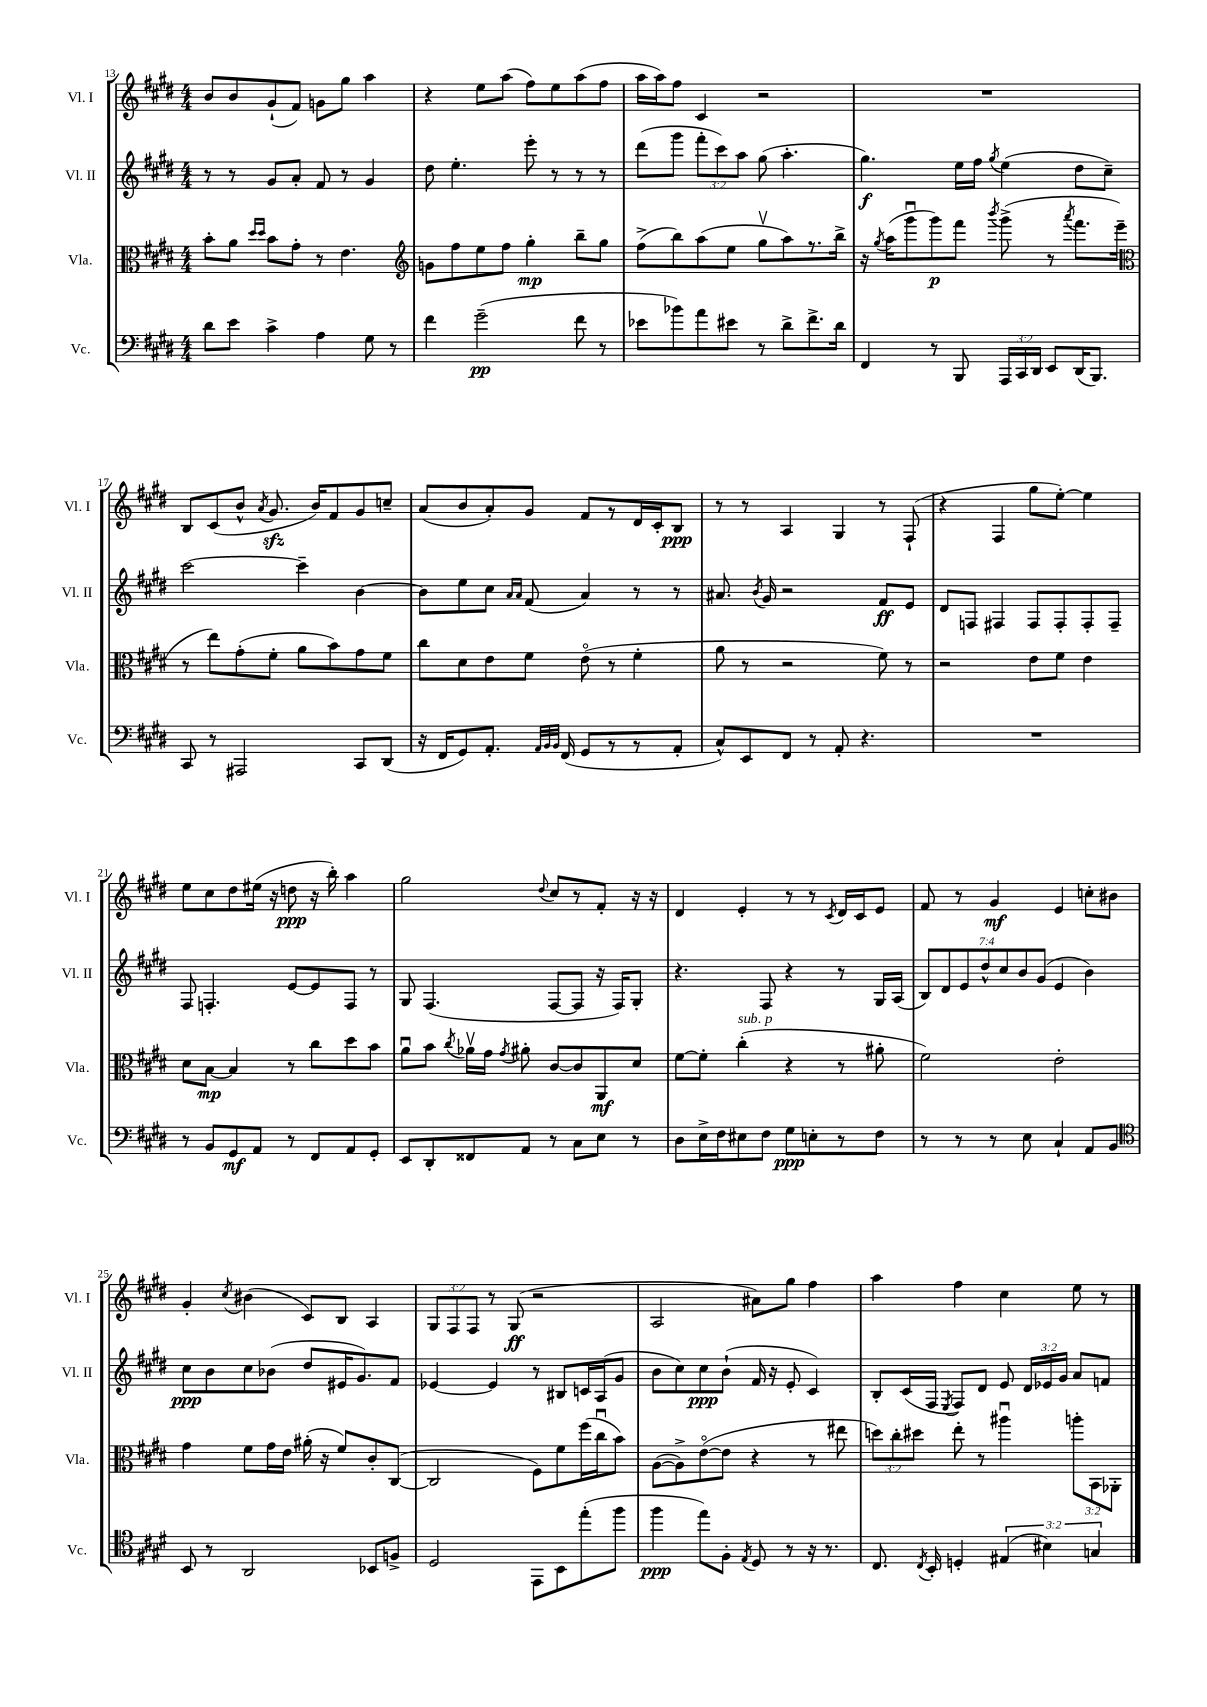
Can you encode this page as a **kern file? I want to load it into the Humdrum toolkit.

**kern	**kern	**kern	**kern
*staff4	*staff3	*staff2	*staff1
*clefF4	*clefC3	*clefG2	*clefG2
*k[f#c#g#d#]	*k[f#c#g#d#]	*k[f#c#g#d#]	*k[f#c#g#d#]
*M4/4	*M4/4	*M4/4	*M4/4
8d#\L	8b'\L	8r	8b/L
8e\J	8a\J	8r	8b/
.	16qqdd#/LL	.	.
.	16qqdd#/JJ	.	.
4c#^\	8b\L	8g#/L	(8g#`/
.	8g#'\J	8a'/J	8f#/J)
4A\	8r	8f#/	8g\L
.	4.e\	8r	8gg#\J
8G#\	.	4g#/	4aa\
8r	.	.	.
=	=	=	=
*	*clefG2	*	*
4f#\	8g\L	8dd#\	4r
.	8ff#\	4.ee'\	.
(2g#~\	8ee\	.	8ee\L
.	8ff#\J	.	(8aa\J
.	4gg#'\	8eee'\	8ff#\L)
.	.	8r	8ee\
8f#\	8bb~\L	8r	(8aa\
8r	8gg#\J	8r	8ff#\J
=	=	=	=
8e-\L	(8ff#^\L	(8ddd#\L	16aa\LL
.	.	.	16aa\J)
8b-\)	8bb\)	8ggg#\J	8ff#\J
8a\	(8aa\	12fff#'\L	4c#/
.	.	12ccc#\)	.
8e#\J	8ee\J	.	.
.	.	12aa\J	.
8r	8gg#v\L	(8gg#\	2r
8d#^\L	8aa\)	4.aa'\	.
8.f#^\	8.r	.	.
16d#\Jk	16bb^\Jk	.	.
=	=	=	=
4FF#/	16r	4.gg#\)	1r
.	8qgg#/	.	.
.	(16aa\LK	.	.
.	8ggg#u\	.	.
8r	8ggg#\)	.	.
8BBB/	8fff#\J	16ee\LL	.
.	.	16ff#\JJ	.
.	8qbbb/	8qgg#/	.
24AAA/LL	(8ggg#^\	(4ee\	.
24CC#/	.	.	.
24DD#/JJ	.	.	.
8EE/L	8r	.	.
.	8qaaa/	.	.
(16DD#/K	8.fff#\L	8dd#\L	.
8.BBB/J)	.	.	.
.	.	8cc#~\J)	.
.	16eee~\Jk	.	.
=	=	=	=
*	*clefC3	*	*
8CC#/	8r	[2ccc#\	8B/L
8r	8ee\L)	.	(8c#/
2AAA#/	(8g#'\	.	8b^^/J
.	.	.	8qa/
.	8f#'\J	.	8.g#/
.	8a\L	4ccc#~\]	.
.	.	.	16b/LK)
.	8b\)	.	8f#/
8CC#/L	8g#\	[4b\	8g#/
(8DD#/J	8f#\J	.	8cc~/J
=	=	=	=
16r	8cc#\L	8b\]L	(8a/L
16FF#/LK	.	.	.
8GG#/)	8d#\	8ee\	8b/
8.AA'/J	8e\	8cc#\J	8a'/)
.	.	16qqa/LL	.
.	.	16qqa/JJ	.
.	8f#\J	(8f#/	8g#/J
32qqAA/LLL	.	.	.
32qqBB/	.	.	.
32qqBB/JJJ	.	.	.
(16FF#/	.	.	.
8GG#/L	(8eo\	4a/)	8f#/L
8r	8r	.	8r
8r	4f#'\	8r	16d#/L
.	.	.	16c#'/J
8AA'/J	.	8r	8B/J
=	=	=	=
8C#^^/L)	8a\	8.a#/	8r
8EE/	8r	.	8r
.	.	8qb/	.
.	.	16g#/	.
8FF#/J	2r	2r	4A/
8r	.	.	.
8AA'/	.	.	4G#/
4.r	.	.	.
.	8f#\)	8f#/L	8r
.	8r	8e/J	(8F#`/
=	=	=	=
1r	2r	8d#/L	4r
.	.	8F/J	.
.	.	4F#/	4F#/
.	8e\L	8F#/L	8gg#\L
.	8f#\J	8F#'/	[8ee'\J)
.	4e\	8F#'/	4ee\]
.	.	8F#~/J	.
=	=	=	=
8r	8d#\L	8F#/	8ee\L
8BB/L	[8B\J	4.F'/	8cc#\
8GG#/	4B/]	.	8dd#\
8AA/J	.	.	(16ee#\Jk
.	.	.	16r
8r	8r	[8e/L	8dd\
8FF#/L	8cc#\L	8e/]	16r
.	.	.	16bb'\)
8AA/	8dd#\	8F/J	4aa\
8GG#'/J	8b\J	8r	.
=	=	=	=
8EE/L	8au\L	8G#/	2gg#\
8DD#'/	8b\J	(4.F#/	.
.	8qcc#/	.	.
8FF##/	16a-v\LL	.	.
.	16g#\JJ	.	.
.	8qg#/	.	.
8AA/J	8a#'\	.	.
.	.	.	8qqdd#/
8r	[8c#/L	[8F#/L	8cc#/L
8C#\L	8c#/]	8F#/]J	8r
8E\J	8AA/	16r	8f#'/J
.	.	16F#/LK)	.
8r	8d#/J	8G#'/J	16r
.	.	.	16r
=	=	=	=
8D#\L	[8f#\L	4.r	4d#/
16E^\L	8f#'\]J	.	.
16F#\J	.	.	.
8E#\	(4cc#'\	.	4e'/
8F#\J	.	8F#/	.
8G#\L	4r	4r	8r
8E'\	.	.	8r
.	.	.	8qc#/
8r	8r	8r	16d#/LL
.	.	.	16c#/J
8F#\J	8a#'\	16G#/LL	8e/J
.	.	(16A/JJ	.
=	=	=	=
8r	2f#\)	14B/L)	8f#/
.	.	14d#/	.
8r	.	.	8r
.	.	14e/	.
.	.	14dd#^^/	.
8r	.	.	4g#/
.	.	14cc#/	.
.	.	14b/	.
8E\	.	.	.
.	.	(14g#/J	.
4C#`/	2e'\	4e/	4e/
8AA/L	.	4b\)	8cc'\L
8BB/J	.	.	8b#\J
=	=	=	=
*clefC4	*	*	*
8BB/	4g#\	8cc#\L	4g#'/
8r	.	8b\	.
.	.	.	8qcc#/
2AA/	8f#\L	8cc#\	(4b#\
.	16g#\L	(8b-\J	.
.	16e\JJ	.	.
.	(16a#'\	8dd#/L	8c#/L)
.	16r	.	.
.	8f#/L)	16e#/K	8B/J
.	.	8.g#/)	.
8BB-/L	8c#'/	.	4A/
8F^/J	([8C#/J	8f#/J	.
=	=	=	=
2D#/	2C#/]	[4e-/	12G#/L
.	.	.	12F#/
.	.	.	12F#/J
.	.	4e-/]	8r
.	.	.	(8G#/
8EE\L	8F#\L)	8r	2r
8BB\	8f#\	8B#/L	.
(8ee'\	(16ff#\L	16c/L	.
.	16cc#u\J	(16A/J	.
8ff#\J	8b\J)	8g#/J	.
=	=	=	=
4ff#\	([8A\L	8b\L	2A/
.	8A^\])	8cc#\)	.
8ee\L)	([8eo\	8cc#\	.
8F#'\J	8e\]J	(8b`\J	.
8qE/	.	.	.
8D#/	4r	16f#/	8a#\L)
.	.	16r	.
8r	.	8e'/	8gg#\J
16r	8r	4c#/)	4ff#\
8.r	.	.	.
.	8ee#\	.	.
=	=	=	=
8.C#/	12dd\L)	8B'/L	4aa\
.	12cc#'\	.	.
.	.	(16c#/L	.
.	12dd#\J	.	.
8qC#/	.	.	.
16BB'/	.	16F#/JJ	.
.	.	8qE/	.
4D'/	8ee'\	8F#/L)	4ff#\
.	8r	8d#/J	.
(6E#/	4aa#u\	8e/	4cc#\
.	.	24d#/LL	.
6B#\)	.	24e-/	.
.	.	24g#/JJ	.
.	12aa'\L	8a/L	8ee\
6G/	12BB\	.	.
.	.	8f/J	8r
.	12AA-'\J	.	.
==	==	==	==
*-	*-	*-	*-
